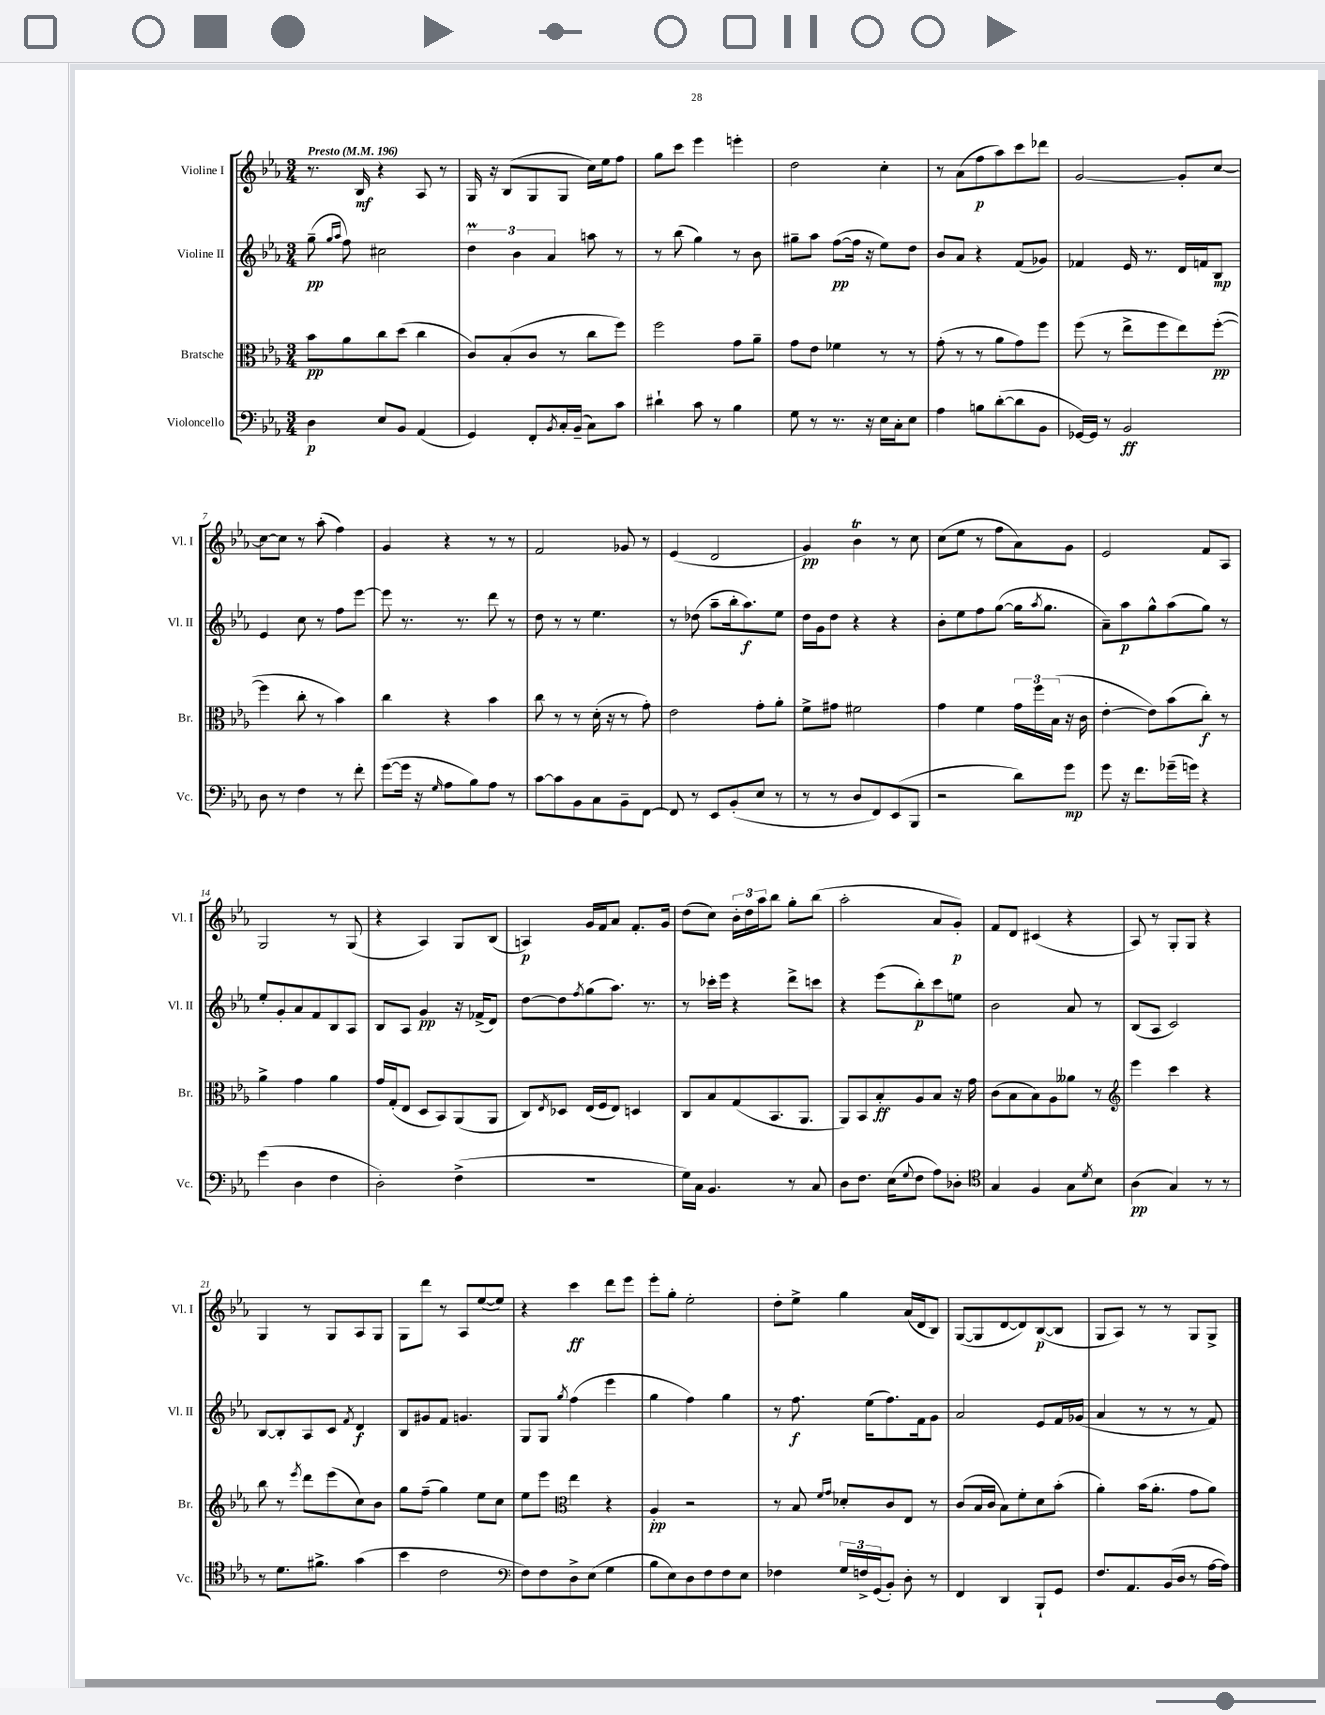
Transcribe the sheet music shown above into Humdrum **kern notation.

**kern	**kern	**kern	**kern
*staff4	*staff3	*staff2	*staff1
*clefF4	*clefC3	*clefG2	*clefG2
*k[b-e-a-]	*k[b-e-a-]	*k[b-e-a-]	*k[b-e-a-]
*M3/4	*M3/4	*M3/4	*M3/4
*MM196	*MM196	*MM196	*MM196
4D	8b-	(8gg~	8.r
.	.	16qqgg	.
.	.	16qqaa-	.
.	8a-	8ff)	.
.	.	.	16B-
8E-	8cc	2cc#	4r
8BB-	(8dd	.	.
(4AA-	4cc	.	8A-
.	.	.	8r
=	=	=	=
4GG)	8c)	6dd	16G
.	.	.	16r
.	(8B-'	.	(8B-
.	.	6b-	.
8FF'	8c	.	8G
.	.	6a-	.
8qBB-	.	.	.
16C'	8r	.	8G
(16BB-~	.	.	.
8C)	8cc	8aa	16cc)
.	.	.	16ee-
8c	8ff)	8r	8ff
=	=	=	=
4d#`	2ff	8r	8gg
.	.	(8bb-	8ccc
8c	.	4gg)	4eee-
8r	.	.	.
4B-	8g	8r	4eee'
.	8a-~	8b-	.
=	=	=	=
8G	8g	8gg#~	2dd
8r	8e-	8aa-	.
8.r	4f-	([8ff	.
.	.	16ff]	.
16r	.	16r	.
16E-	8r	8ee-)	4cc'
16C'	.	.	.
8E-	8r	8dd	.
=	=	=	=
4A-	(8g'	8b-	8r
.	8r	8a-	(8a-
8B	8r	4r	8ff
([8d'	8a-	.	8aa-)
8d]	8g)	(8f	8ccc
8BB-	8ff	8g-)	8ddd-
=	=	=	=
[16GG-)	(8ff	4f-	[2g
16GG-]	.	.	.
8r	8r	.	.
2BB-	8ee-^	16e-	.
.	.	8.r	.
.	8ff	.	.
.	8ee-)	16d	8g']
.	.	16f	.
.	([8ff'	8B-	[8cc
=	=	=	=
8D	4ff]	4e-	8cc_
8r	.	.	8cc]
4F	8cc'	8cc	8r
.	8r	8r	(8aa-'
8r	4b-)	8ff	4ff)
8f'	.	[8eee-	.
=	=	=	=
([8g	4cc	8eee-]	4g
16g]	.	8.r	.
16r	.	.	.
16qqG	.	.	.
8A-	4r	.	4r
.	.	8.r	.
8B-)	.	.	.
8A-	4b-	8ddd	8r
8r	.	8r	8r
=	=	=	=
[8c	8cc	8dd	2f
8c]	8r	8r	.
8BB-	8r	8r	.
8C	(16d'	4.ee-	.
.	16r	.	.
8BB-~	8r	.	8g-
[8FF	8g')	.	8r
=	=	=	=
8FF]	2e-	8r	(4e-
8r	.	(8dd-	.
8EE-	.	8aa-~	2d
(8BB-'	.	16bb-'	.
.	.	8.aa-)	.
8E-	8g'	.	.
8r	8a-'	8ee-	.
=	=	=	=
8r	8f^	16dd	4g)
.	.	16g	.
8r	8g#	8dd	.
8D	2f#	4r	4b-
8FF)	.	.	.
(8EE-	.	4r	8r
8BBB-	.	.	8cc
=	=	=	=
2r	4g	8b-'	(8cc
.	.	8ee-	8ee-
.	4f	8ff	8r
.	.	([8gg	8ff
8d)	24g	16gg]	8a-)
.	24ff	.	.
.	.	8qaa-	.
.	.	8.gg	.
.	(24B-	.	.
8g	16r	.	8g
.	16c	.	.
=	=	=	=
8g	[4e-'	8a-~)	2e-
16r	.	8aa-	.
8.f	.	.	.
.	8e-])	8gg^^	.
(16g-~	(8b-	(8aa-	.
16g)	.	.	.
4r	8cc')	8gg)	8f
.	8r	8r	8A-
=	=	=	=
(4g	4a-^	8ee-'	2G
.	.	8g'	.
4D	4g	8a-	.
.	.	8f	.
4F	4a-	8B-	8r
.	.	8A-	(8G
=	=	=	=
2D')	16g	8B-	4r
.	(16G'	.	.
.	8E-	8A-	.
.	8D	4g	4A-)
.	8BB-)	.	.
(4F^	(8AA-	16r	8G
.	.	(16f-^	.
.	8AA-	8d)	(8B-
=	=	=	=
2.r	8C)	[8dd	4A)
.	8qE-	.	.
.	8D-	8dd]	.
.	.	8qff	.
.	(16E-	(8gg	16g
.	16F	.	16f
.	8E-)	8.aa-)	8a-
.	4D	.	8.f'
.	.	8.r	.
.	.	.	16g
=	=	=	=
16G)	8C	8r	(8dd
16C	.	.	.
4.BB-	8B-	16ccc-'	8cc)
.	.	16eee-	.
.	(8G	4r	24b-'
.	.	.	24dd
.	.	.	24aa-
.	8.BB-	.	8bb-
8r	.	8ddd^	8gg'
.	8.AA-	.	.
8C	.	8ccc	(8bb-
=	=	=	=
8D	8AA-)	4r	2aa-'
8.F	8BB-	.	.
.	8B-'	(8eee-	.
(16E-	.	.	.
8qqG	.	.	.
8F	8A-	8bb-')	.
8A-)	8B-	8ccc	8a-
8D-'	16r	8ee	8g')
.	16g	.	.
=	=	=	=
*clefC4	*	*	*
4G	(8c	2b-	8f
.	8B-	.	8d
4F	8B-)	.	(4c#
.	8A-	.	.
8G	8a--	8a-	4r
8qd	.	.	.
8B-	8r	8r	.
=	=	=	=
*	*clefG2	*	*
(4A-	4eee-	(8B-	8A-)
.	.	8A-	8r
4G)	4ccc	2c)	8G'
.	.	.	8G
8r	4r	.	4r
8r	.	.	.
=	=	=	=
8r	8bb-	[8B-	4G
8.d	8r	8B-']	.
.	8qeee-	.	.
.	8ddd	8A-	8r
8.f#^	.	.	.
.	(8eee-	8c	8G
.	.	8qf	.
(4g	8cc)	4d	8A-
.	8b-	.	8G
=	=	=	=
4b-	8gg	8B-	8G
.	(8ff~	8g#	8ddd
2c	4gg)	8f	8r
.	.	4.g	8A-
.	8ee-	.	([8ee-
.	8cc	.	8ee-])
=	=	=	=
*clefF4	*	*	*
8F)	8ee-	8G	4r
8F	8eee-	8G	.
*	*clefC3	*	*
.	.	8qgg	.
8D^	4ee-	(4ff	4ccc
(8E-	.	.	.
4G	4r	4eee-	8ddd
.	.	.	8eee-
=	=	=	=
8B-	4A-'	4gg	8eee-'
8E-)	.	.	8gg'
8D	2r	4ff)	2ee-'
8F	.	.	.
8F	.	4gg	.
8E-	.	.	.
=	=	=	=
4F-	8r	8r	8dd'
.	8B-	8.ff	8ee-^
.	16qqf	.	.
.	16qqg	.	.
24G	8d-'	.	4gg
24F^	.	.	.
.	.	(16ee-	.
(24GG	.	.	.
8BB-')	8c	8.ff)	.
8D'	8E-	.	(16a-
.	.	16f	16d
8r	8r	8g	8B-)
=	=	=	=
4FF	(8c	2a-	([8G
.	16B-	.	8G]
.	16c	.	.
4DD	8B-)	.	[8d
.	8f'	.	8d])
8BBB-`	8d	8e-	([8B-
8GG	(8b-'	16f	8B-]
.	.	(16g-	.
=	=	=	=
8.F	4a-')	4a-	8G
.	.	.	8A-)
8.AA-	.	.	.
.	(16b-	8r	8r
.	8.a-'	.	.
(16BB-	.	8r	8r
16D	.	.	.
8r	8g	8r	8G
[16A-	8a-)	8f)	8G^
16A-])	.	.	.
==	==	==	==
*-	*-	*-	*-
